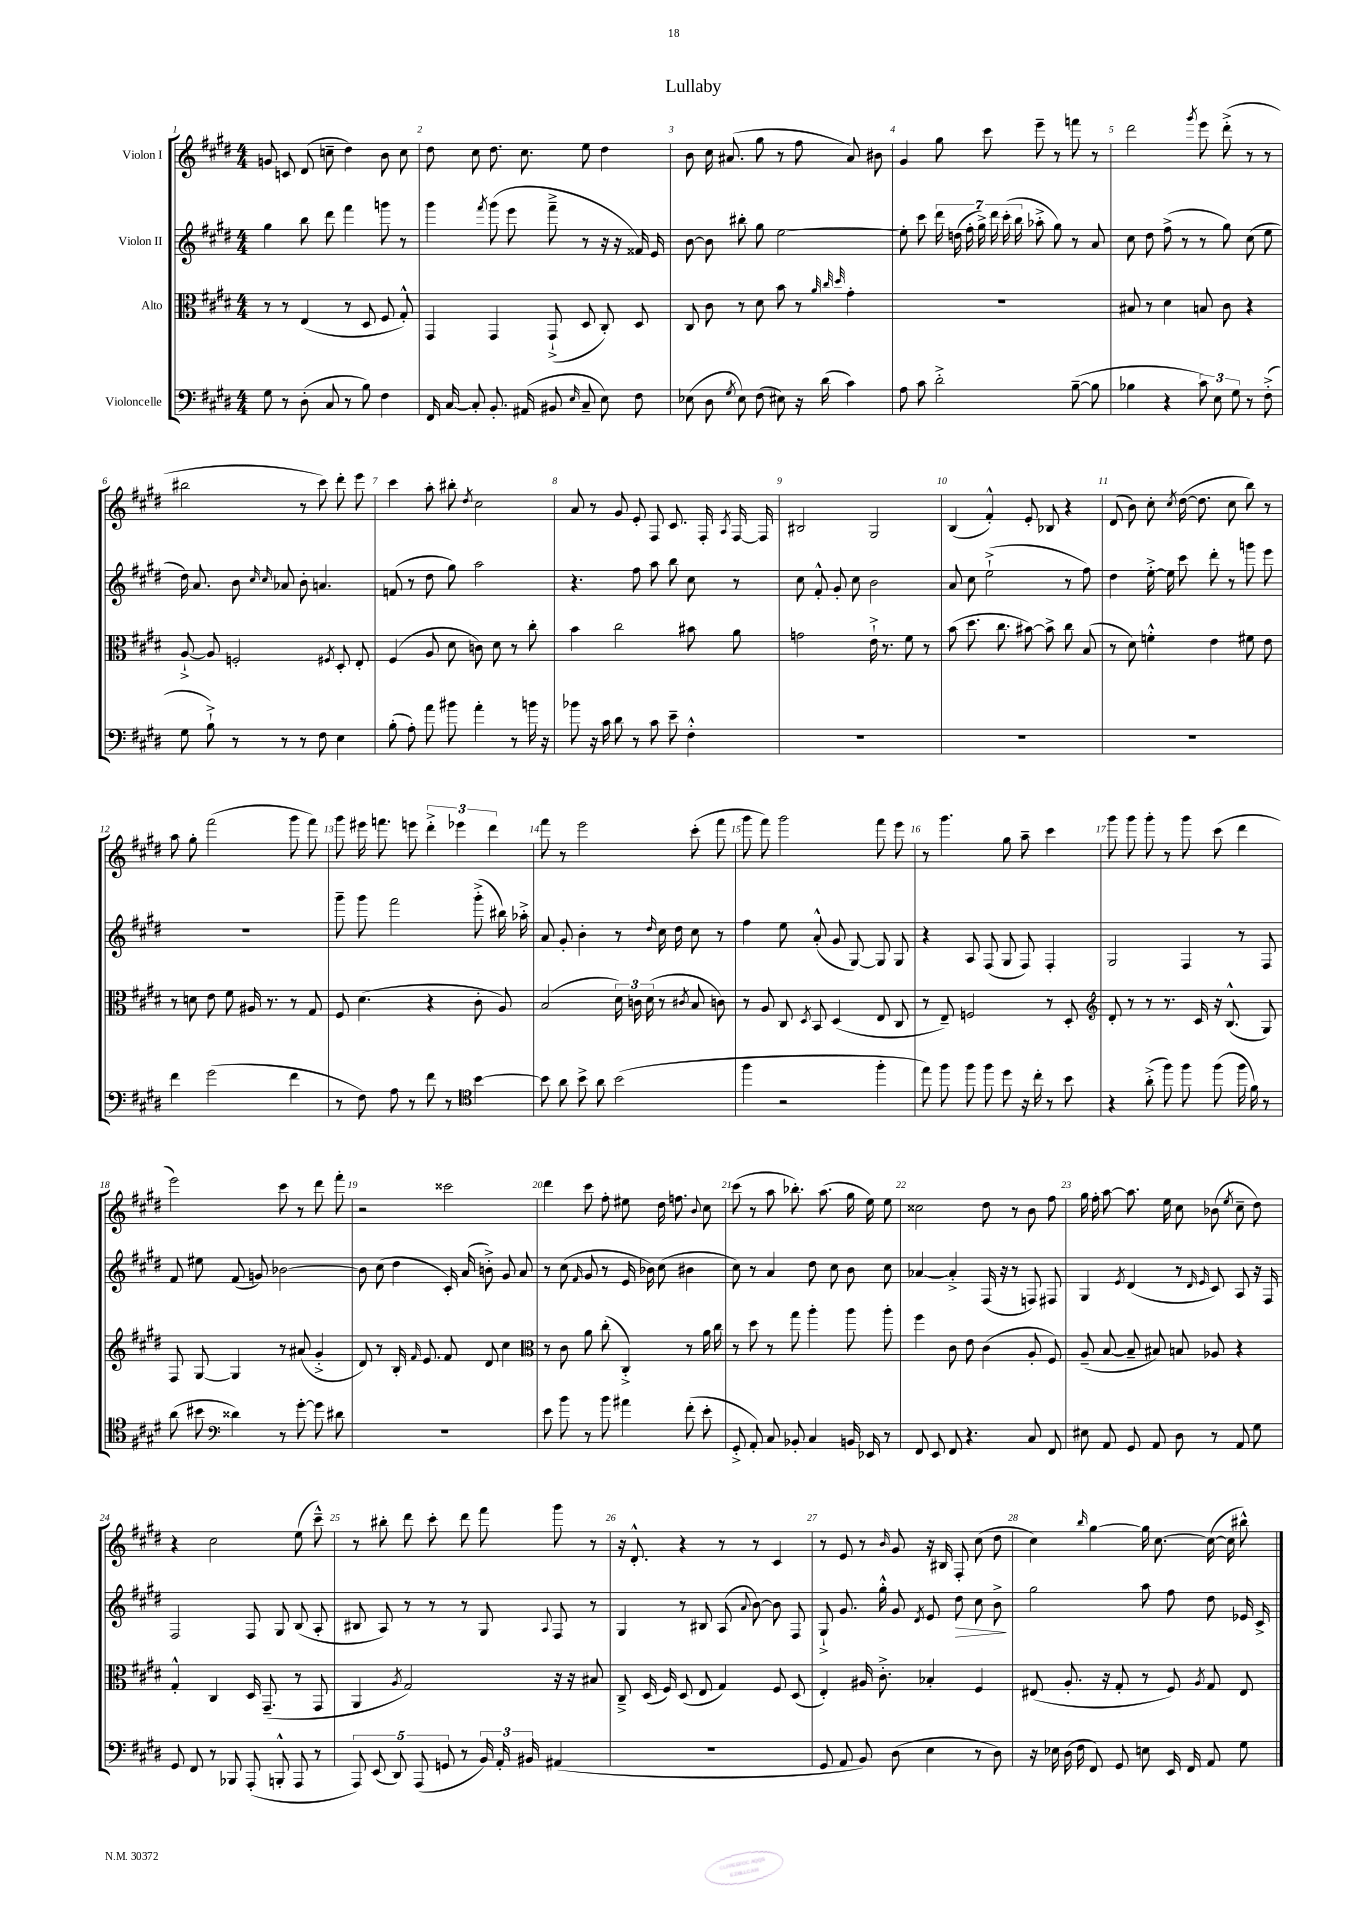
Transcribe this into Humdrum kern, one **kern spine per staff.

**kern	**kern	**kern	**kern
*staff4	*staff3	*staff2	*staff1
*clefF4	*clefC3	*clefG2	*clefG2
*k[f#c#g#d#]	*k[f#c#g#d#]	*k[f#c#g#d#]	*k[f#c#g#d#]
*M4/4	*M4/4	*M4/4	*M4/4
8G#	8r	4gg#	8g
8r	8r	.	8c
(8D#'	(4E	8bb	(8d#
8C#	.	8ddd#	8cc~
8r	8r	4fff#	4dd#)
8B)	8D#	.	.
4F#	8F#	8ggg	8b
.	8G#'^^)	8r	8cc
=	=	=	=
16FF#	4GG#	4ggg#	8dd#
[16C#	.	.	.
8C#']	.	.	8cc#
.	.	8qfff#	.
8.BB'	4GG#	(8ggg#	8.dd#
.	.	8eee	.
(16AA#	.	.	8.cc#
8BB#	(8GG#`^	8fff#~^	.
16qqE	.	.	.
8C#~	8D#	8r	8ee
8E)	8C#')	16r	4dd#
.	.	16r	.
8F#	8D#	16f##)	.
.	.	16e	.
=	=	=	=
(8E-	8C#	[8b	8b
8D#	8c#	8b]	16cc#
.	.	.	(8.a#
8qG#	.	.	.
8E-)	8r	8bb#'	.
(8F#	8d#	8gg#	8gg#
8E#)	8b	[2ee	8r
16r	8r	.	8ff#
(16d#	.	.	.
.	32qqa	.	.
.	32qqcc#	.	.
.	32qqdd#	.	.
4c#)	4g#'	.	8a#)
.	.	.	8b#
=	=	=	=
8A	1r	8ee']	4g#
8c#	.	8ccc#	.
2d#'^	.	28ddd#	8gg#
.	.	(28dd	.
.	.	28ff#'	.
.	.	28gg#^)	.
.	.	.	8ccc#
.	.	28ddd#	.
.	.	(28ccc#'	.
.	.	28bb	.
.	.	8aa-'^	8eee~
.	.	8gg#)	8r
([8B~	.	8r	8fff
8B]	.	8a	8r
=	=	=	=
4B-	8B#	8cc#	2ddd#
.	8r	8dd#	.
4r	4d#	(8ff#^	.
.	.	8r	.
.	.	.	8qggg#
12c#)	8B	8r	8eee
12E	.	.	.
.	8c#	8gg#)	(8ddd#'^
12G#	.	.	.
8r	4r	(8cc#	8r
(8F#'^	.	8ee	8r
=	=	=	=
8G#	[8A`^	16dd#)	2bb#
.	.	8.a	.
8B`^)	8A]	.	.
8r	2F'	8b	.
.	.	16qqcc#	.
.	.	16qqcc#	.
8r	.	8a-	.
8r	.	8b'	8r
8F#	.	4.a	8ccc#)
.	8qF#	.	.
4E	8D#'	.	8ddd#'
.	8E'	.	8eee
=	=	=	=
(8B'	(4F#	(8f	4ccc#
8A')	.	8r	.
8a	8A	8dd#	8aa'
8b#	8d#	8gg#)	8bb#'
.	.	.	8qdd#
4a'	8c)	2aa	2cc#
.	8d#	.	.
8r	8r	.	.
16b	8cc#'	.	.
16r	.	.	.
=	=	=	=
8b-	4b	4.r	8a
16r	.	.	8r
16c#	.	.	.
8d#	2cc#	.	8g#
8r	.	8ff#	8e'
8c#	.	8aa	8F#
8e~	.	8bb	8.c#
4F#'^^	8b#	8cc#	.
.	.	.	16F#'
.	.	.	8qA
.	8a	8r	[16F#
.	.	.	16F#]
=	=	=	=
1r	2g	8cc#	2B#
.	.	8f#'^^	.
.	.	8g#'	.
.	.	8cc#	.
.	16e`^	2b	2G#
.	8.r	.	.
.	8f#	.	.
.	8r	.	.
=	=	=	=
1r	(8b	8a	(4B
.	8.dd#	8cc#	.
.	.	(2ee`^	4f#'^^)
.	8.cc#	.	.
.	[8b#)	.	8e'
.	8b#^]	.	8B-
.	8cc#	8r	4r
.	(8B	8ff#)	.
=	=	=	=
1r	8r	4dd#	(8d#
.	8d#)	.	8b)
.	4f'^^	[16ee'^	8cc#'
.	.	16ee]	.
.	.	.	8qcc#
.	.	8ccc#	([16dd#
.	.	.	8.dd#]
.	4e	8ddd#'	.
.	.	8r	8cc#
.	8f#	8ggg	8bb)
.	8e	8eee	8r
=	=	=	=
4f#	8r	1r	8aa
.	8d	.	8gg#'
(2g#	8e	.	(2fff#
.	8f#	.	.
.	16A#	.	.
.	8.r	.	.
4f#	8r	.	8ggg#
.	8G#	.	8fff#)
=	=	=	=
8r	8F#	8ggg#~	8ggg#
8F#)	(4.d#	8ggg#	16eee#
.	.	.	8.fff
8A	.	2fff#	.
8r	.	.	8eee
8f#	4r	.	6ddd#'^
8r	.	.	.
.	.	.	6eee-
*clefC4	*	*	*
[4b	8c#'	(8ggg#'^	.
.	.	.	6ddd#
.	8A)	16bb#)	.
.	.	16aa-'^	.
=	=	=	=
8b]	(2B	8a	8fff#
8a	.	8g#'	8r
8b^	.	4b'	2eee
8a	.	.	.
(2b	24d#)	8r	.
.	24c	.	.
.	(24d#	.	.
.	.	16qqdd#	.
.	8r	16cc#	.
.	.	16dd#	.
.	8qc#	.	.
.	8B	8cc#	(8ccc#'
.	8c)	8r	8fff#
=	=	=	=
4ff#	8r	4ff#	8ggg#
.	8A	.	8fff#)
2r	8C#	8ee	2ggg#
.	8qD#	.	.
.	8BB	(8a'^^	.
.	(4D#	8g#	.
.	.	[8G#)	.
4ff#'	8E	8G#]	8fff#
.	8C#	8G#	8eee
=	=	=	=
8ee)	8r	4r	8r
8ff#	8E~)	.	4.ggg#
8ff#	2F	8A	.
8ff#	.	(8F#	.
8dd#	.	8G#	8gg#
16r	.	8F#)	8aa~
16cc#'	.	.	.
8r	8r	4F#'	4ccc#
8b	8D#'	.	.
=	=	=	=
*	*clefG2	*	*
4r	8d#'	2G#	8ggg#
.	8r	.	8ggg#
(8a'^	8r	.	8ggg#'
8ff#)	8.r	.	8r
8ff#	.	4F#	8ggg#
.	16c#	.	.
(8ff#	16r	.	(8ccc#
.	(8.B^^	.	.
16ff#	.	8r	4ddd#
16f#)	.	.	.
8r	8G#)	8F#	.
=	=	=	=
(8a	8F#	8f#	2eee)
8b#	[8G#	8ee#	.
*clefF4	*	*	*
4d##)	4G#]	(8f#	.
.	.	8g)	.
8r	8r	[2b-	8ccc#
[8g#'	(8a#	.	8r
8g#]	4g#'^	.	8ddd#
8d#	.	.	8fff#'
=	=	=	=
1r	8d#)	8b-]	2r
.	8r	(8cc#	.
.	16B'	4dd#	.
.	16qqf#	.	.
.	8.e	.	.
.	8f#	16c#')	2ccc##
.	.	(16a	.
.	8d#	8b'^)	.
.	4cc#	8g#	.
.	.	8a	.
=	=	=	=
*	*clefC3	*	*
8e	8r	8r	4ddd#
8b	8c#	(8cc#	.
.	.	16qqf#	.
8r	8a	8g#	8ccc#
8b	(8cc#'	8r	8ff#'
4a#	4C#'^)	16e	8ee#
.	.	16b-)	.
.	.	(8cc#	16dd#
.	.	.	8.ff
(8f#'	8r	4b#	.
.	.	.	8qqb
8e'	16a	.	8cc#
.	16cc#	.	.
=	=	=	=
8GG#'^	8r	8cc#)	(8ccc#
8AA')	8dd#	8r	8r
8C#	8r	4a	8aa
8BB-'	8gg#	.	8.bb-')
4C#	4aa'	8dd#	.
.	.	.	(8.aa
.	.	8cc#	.
16BB	8aa	8b	16gg#
16EE-	.	.	16ee)
8r	8aa'	8cc#	8ee
=	=	=	=
8FF#	4ff#	[4a-	2cc##
8EE	.	.	.
8FF#	8c#	4a-'^]	.
4.r	8e	.	.
.	(4c#	(16F#	8dd#
.	.	16r	.
.	.	8r	8r
8C#	8A'	8F)	8b
8FF#	8F#)	8F#	8ff#
=	=	=	=
8E#	(8A~	4G#	16gg#
.	.	.	16ff#'
8AA	[8B	.	[8aa
.	.	8qe	.
8GG#	8B~]	(4d#	8.aa]
8AA	8B#)	.	.
.	.	.	16ee
8D#	8B	8r	8cc#
.	.	16qqd#	.
.	.	16qqe	.
8r	8A-	8c#)	(8b-
.	.	.	8qee
8AA	4r	8A	8cc#~
8G#	.	16r	8dd#)
.	.	16F#	.
=	=	=	=
8GG#	4G#'^^	2F#	4r
8FF#	.	.	.
8r	4C#	.	2cc#
8BBB-	.	.	.
(8AAA'	16D#	8F#	.
.	(8.GG#~	.	.
8BBB'^^	.	8G#	.
8AAA	8r	(8B	(8ee
8r	8GG#	8A'	8ccc#~^^)
=	=	=	=
10AAA)	4AA	8B#	8r
(10EE	.	.	.
.	.	8A)	8bb#'
10DD#)	.	.	.
.	8qA	.	.
.	2G#)	8r	8ddd#
(10AAA	.	.	.
.	.	8r	8ccc#'
10GG	.	.	.
8r	.	8r	8ddd#
24BB)	.	8G#	8fff#
24AA'	.	.	.
24BB#	.	.	.
.	.	8qqA	.
(4AA#	16r	8F#	8ggg#
.	16r	.	.
.	8B#	8r	8r
=	=	=	=
1r	8C#~^	4G#	16r
.	.	.	8.d#'^^
.	(16D#	.	.
.	16F#)	.	.
.	(8D#	8r	4r
.	8E	8B#	.
.	4G#)	(8A	8r
.	.	8qqa	.
.	.	[8b)	8r
.	8F#	8b]	4c#
.	(8D#	8F#	.
=	=	=	=
8GG#	4E')	8G#`^	8r
8AA	.	8.g#	8e
8BB)	16A#	.	8r
.	8.c#'^	16gg#'^^	.
.	.	.	16qqb
(8D#	.	8g#	8g#
.	.	8qd#	.
4E	4B-'	8e	16r
.	.	.	16B#
.	.	8dd#	8F#'
8r	4F#	8cc#	(8cc#
8D#)	.	8b^	8dd#
=	=	=	=
16r	(8E#	2gg#	4cc#)
16E-	.	.	.
(16D#	8.A'	.	.
16F#	.	.	.
.	.	.	16qqbb
8FF#)	.	.	[4gg#
.	16r	.	.
8GG#	8G#'	.	.
8E	8r	8aa	16gg#]
.	.	.	[8.cc#
16EE	8F#)	8ff#	.
16FF#	.	.	.
.	8qA	.	.
8AA	8G#	8dd#	(16cc#_
.	.	.	16cc#]
8G#	8E#	16e-	8bb#^^)
.	.	16c#^	.
==	==	==	==
*-	*-	*-	*-
